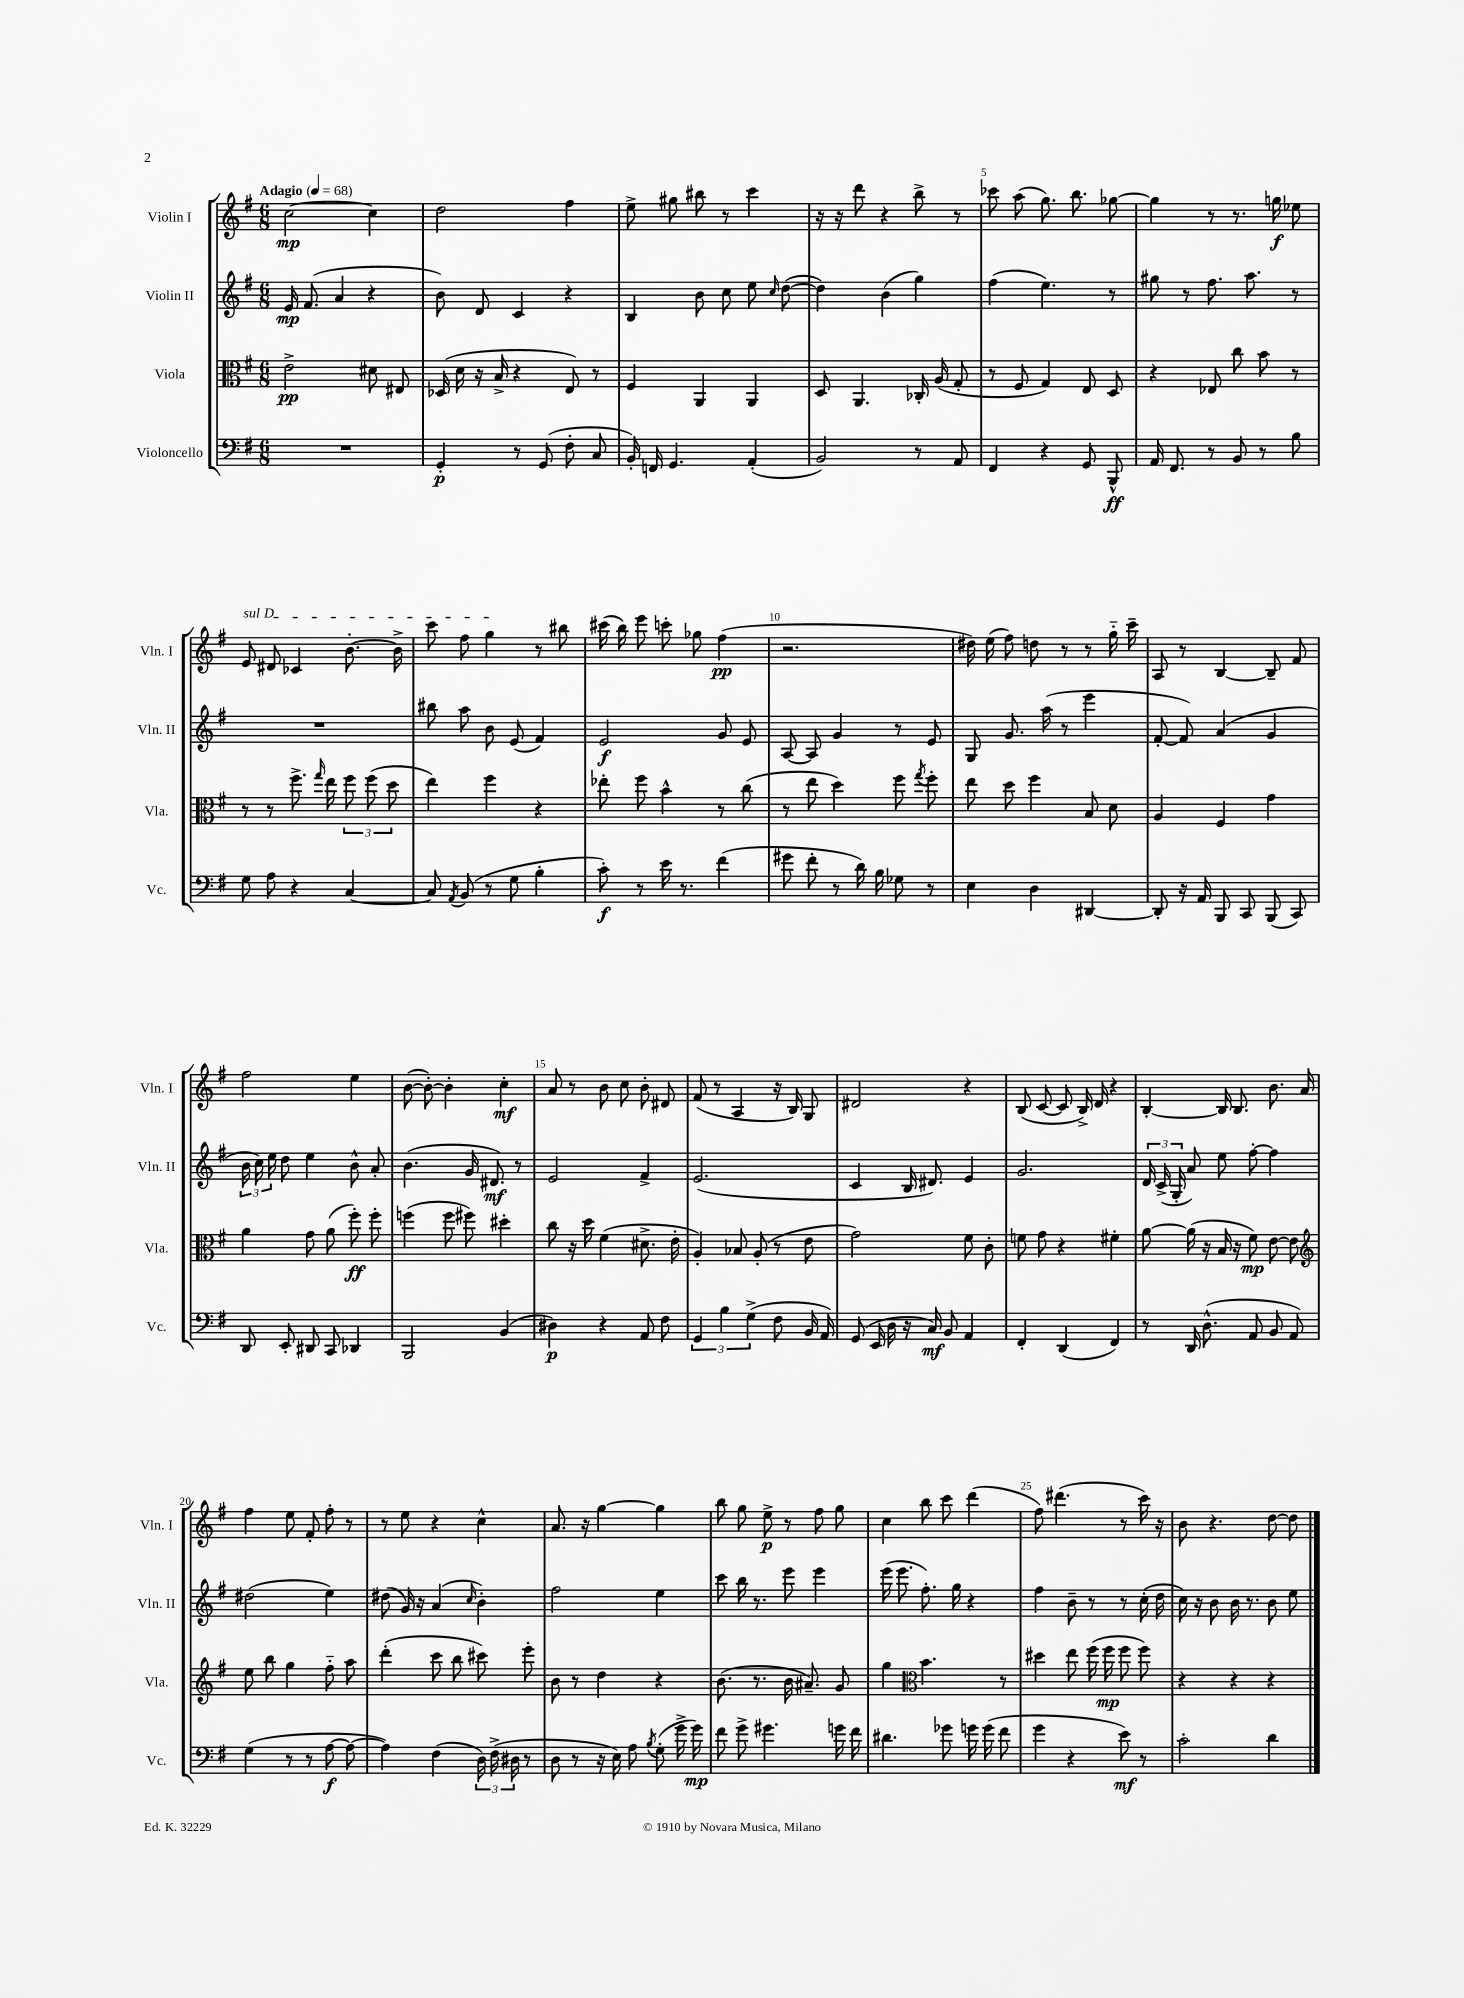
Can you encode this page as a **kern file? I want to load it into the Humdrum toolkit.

**kern	**dynam	**kern	**dynam	**kern	**dynam	**kern	**dynam
*part4	*part4	*part3	*part3	*part2	*part2	*part1	*part1
*staff4	*staff4	*staff3	*staff3	*staff2	*staff2	*staff1	*staff1
*I"Violoncello	*	*I"Viola	*	*I"Violin II	*	*I"Violin I	*
*I'Vc.	*	*I'Vla.	*	*I'Vln. II	*	*I'Vln. I	*
*clefF4	*	*clefC3	*	*clefG2	*	*clefG2	*
*k[f#]	*	*k[f#]	*	*k[f#]	*	*k[f#]	*
*M6/8	*	*M6/8	*	*M6/8	*	*M6/8	*
*MM68	*	*MM68	*	*MM68	*	*MM68	*
=1	=1	=1	=1	=1	=1	=1	=1
!	!	!	!	!	!	!LO:TX:a:B:t=Adagio	!
2.r	.	2e^\	pp	16e/	mp	[2cc\	mp
.	.	.	.	(8.f#/	.	.	.
.	.	.	.	4a/	.	.	.
.	.	8d#X\	.	4r	.	4cc\]	.
.	.	8E#X/	.	.	.	.	.
=2	=2	=2	=2	=2	=2	=2	=2
4GG'/	p	(16D-X/	.	8b\)	.	2dd\	.
.	.	16d\	.	.	.	.	.
.	.	16r	.	8d/	.	.	.
.	.	16B^/	.	.	.	.	.
8r	.	4r	.	4c/	.	.	.
(8GG/	.	.	.	.	.	.	.
8F#'\	.	8E/)	.	4r	.	4ff#\	.
8C/	.	8r	.	.	.	.	.
=3	=3	=3	=3	=3	=3	=3	=3
16BB'/)	.	4F#/	.	4B/	.	8ee^\	.
16FFn/	.	.	.	.	.	.	.
4.GG/	.	.	.	.	.	8gg#X\	.
.	.	4AA/	.	8b\	.	8bb#X\	.
.	.	.	.	8cc\	.	8r	.
(4AA'/	.	4AA/	.	8ee\	.	4ccc\	.
.	.	.	.	16qqcc/	.	.	.
.	.	.	.	([8dd\	.	.	.
=4	=4	=4	=4	=4	=4	=4	=4
2BB/)	.	8D/	.	4dd\])	.	16r	.
.	.	.	.	.	.	16r	.
.	.	4.AA/	.	.	.	8ddd\	.
.	.	.	.	(4b\	.	4r	.
8r	.	16C-X'/	.	4gg\)	.	8bb^\	.
.	.	(16A/	.	.	.	.	.
8AA/	.	8G'/	.	.	.	8r	.
=5	=5	=5	=5	=5	=5	=5	=5
4FF#/	.	8r	.	(4ff#\	.	8ccc-X\	.
.	.	8F#/	.	.	.	(8aa\	.
4r	.	4G/)	.	4.ee\)	.	8.gg\)	.
.	.	.	.	.	.	8.bb\	.
8GG/	.	8E/	.	.	.	.	.
8BBB^^/	ff	8D/	.	8r	.	[8gg-X\	.
=6	=6	=6	=6	=6	=6	=6	=6
16AA/	.	4r	.	8gg#X\	.	4gg-\]	.
8.FF#/	.	.	.	.	.	.	.
.	.	.	.	8r	.	.	.
8r	.	8E-X/	.	8.ff#\	.	8r	.
8BB/	.	8cc\	.	.	.	8.r	.
.	.	.	.	8.aa\	.	.	.
8r	.	8b\	.	.	.	.	.
.	.	.	.	.	.	16ggn\	f
8B\	.	8r	.	8r	.	8ee-X\	.
!!LO:LB:g=z
=7	=7	=7	=7	=7	=7	=7	=7
!	!	!	!	!	!	!LO:TX:a:i:t=sul D	!
8G\	.	8r	.	2.r	.	8e/	.
8A\	.	8r	.	.	.	8d#X/	.
4r	.	8.ff#^\	.	.	.	4c-X/	.
.	.	16qqgg/	.	.	.	.	.
.	.	16ee\	.	.	.	.	.
[4C/	.	12ff#\	.	.	.	[8.b'\	.
.	.	(12ff#\	.	.	.	.	.
.	.	12dd\	.	.	.	.	.
.	.	.	.	.	.	16b^\]	.
=8	=8	=8	=8	=8	=8	=8	=8
8C/]	.	4ee\)	.	8bb#X\	.	8ccc\	.
8qAA/	.	.	.	.	.	.	.
(8BB/	.	.	.	8aa\	.	8ff#\	.
8r	.	4ff#\	.	8b\	.	4gg\	.
8G\	.	.	.	(8e/	.	.	.
4B'\	.	4r	.	4f#/)	.	8r	.
.	.	.	.	.	.	8bb#X\	.
=9	=9	=9	=9	=9	=9	=9	=9
8c'\)	f	8ee-X'\	.	2e/	f	(16ccc#X\	.
.	.	.	.	.	.	16bb\)	.
8r	.	8ff#\	.	.	.	8eee\	.
16e\	.	4b^^\	.	.	.	8cccn'\	.
8.r	.	.	.	.	.	.	.
.	.	.	.	.	.	8gg-X\	.
(4f#\	.	8r	.	8g/	.	(4ff#\	pp
.	.	(8cc\	.	8e/	.	.	.
=10	=10	=10	=10	=10	=10	=10	=10
8g#X\	.	8r	.	[8A/	.	2.r	.
8f#'\	.	8ee\	.	8A/]	.	.	.
8r	.	4dd\)	.	4g/	.	.	.
16d\)	.	.	.	.	.	.	.
16B\	.	.	.	.	.	.	.
8G-X\	.	8ff#\	.	8r	.	.	.
.	.	8qgg/	.	.	.	.	.
8r	.	8ff#'\	.	8e/	.	.	.
=11	=11	=11	=11	=11	=11	=11	=11
4E\	.	8ee\	.	8G/	.	16dd#X\)	.
.	.	.	.	.	.	(16ee\	.
.	.	8dd\	.	8.g/	.	8ff#\)	.
4D\	.	4ff#\	.	.	.	8ddn\	.
.	.	.	.	(16aa\	.	.	.
.	.	.	.	8r	.	8r	.
[4DD#X/	.	8B/	.	4eee\	.	8r	.
.	.	8d\	.	.	.	16gg\	.
.	.	.	.	.	.	16ccc~\	.
=12	=12	=12	=12	=12	=12	=12	=12
8DD#'/]	.	4A/	.	[8f#'/	.	8A/	.
16r	.	.	.	8f#/])	.	8r	.
16AA/	.	.	.	.	.	.	.
8BBB/	.	4F#/	.	(4a/	.	[4B/	.
8CC/	.	.	.	.	.	.	.
(8BBB/	.	4g\	.	4g/	.	8B~/]	.
8CC/)	.	.	.	.	.	8f#/	.
!!LO:LB:g=z
=13	=13	=13	=13	=13	=13	=13	=13
8DD/	.	4a\	.	24b\	.	2ff#\	.
.	.	.	.	24cc\)	.	.	.
.	.	.	.	24ee\	.	.	.
8EE'/	.	.	.	8dd\	.	.	.
8DD#X/	.	8g\	.	4ee\	.	.	.
8CC/	.	(8a\	.	.	.	.	.
4DD-X/	.	8ff#'\)	ff	8b^^\	.	4ee\	.
.	.	8ff#'\	.	8a'/	.	.	.
=14	=14	=14	=14	=14	=14	=14	=14
2BBB/	.	(4ffn\	.	(4.b\	.	([8b\	.
.	.	.	.	.	.	8b'\_)	.
.	.	8ff\	.	.	.	4b'\]	.
.	.	8ff#X\)	.	16g/	.	.	.
.	.	.	.	8.d#X/)	mf	.	.
(4BB/	.	4dd#X'\	.	.	.	4cc'\	mf
.	.	.	.	8r	.	.	.
=15	=15	=15	=15	=15	=15	=15	=15
4D#X\)	p	8cc\	.	2e/	.	8a/	.
.	.	16r	.	.	.	8r	.
.	.	16dd\	.	.	.	.	.
4r	.	(4f#\	.	.	.	8b\	.
.	.	.	.	.	.	8cc\	.
8AA/	.	8.d#X^\	.	4f#^/	.	8b'\	.
8F#\	.	.	.	.	.	8d#X/	.
.	.	16e'\	.	.	.	.	.
=16	=16	=16	=16	=16	=16	=16	=16
6GG/	.	4A'/)	.	(2.e/	.	(8f#/	.
.	.	.	.	.	.	8r	.
6B\	.	.	.	.	.	.	.
.	.	8B-X/	.	.	.	4A/	.
(6G^\	.	.	.	.	.	.	.
.	.	(8A'/	.	.	.	.	.
8F#\	.	8r	.	.	.	16r	.
.	.	.	.	.	.	16B/)	.
16BB/	.	8e\	.	.	.	8G/	.
16AA/)	.	.	.	.	.	.	.
=17	=17	=17	=17	=17	=17	=17	=17
(8GG/	.	2g\)	.	4c/	.	2d#X/	.
16EE/	.	.	.	.	.	.	.
16D\	.	.	.	.	.	.	.
16r	.	.	.	16B/	.	.	.
16C/)	mf	.	.	8.d#X/)	.	.	.
8BB/	.	.	.	.	.	.	.
4AA/	.	8f#\	.	4e/	.	4r	.
.	.	8c'\	.	.	.	.	.
=18	=18	=18	=18	=18	=18	=18	=18
4FF#'/	.	8fn\	.	2.g/	.	(8B/	.
.	.	8g\	.	.	.	[8c/	.
(4DD/	.	4r	.	.	.	8c/]	.
.	.	.	.	.	.	16B^/)	.
.	.	.	.	.	.	16d/	.
4FF#/)	.	4f#X'\	.	.	.	4r	.
=19	=19	=19	=19	=19	=19	=19	=19
8r	.	[8a\	.	24d/	.	[4B'/	.
.	.	.	.	(24c^/	.	.	.
.	.	.	.	24G'/	.	.	.
16DD/	.	(16a\]	.	8a/)	.	.	.
(8.D^^\	.	16r	.	.	.	.	.
.	.	16B/	.	8ee\	.	16B/]	.
.	.	16r	.	.	.	8.B/	.
8AA/	.	8f#\)	mp	[8ff#'\	.	.	.
8BB/	.	[8e\	.	4ff#\]	.	8.b\	.
8AA/)	.	8e\]	.	.	.	.	.
.	.	.	.	.	.	16a/	.
!!LO:LB:g=z
=20	=20	=20	=20	=20	=20	=20	=20
*	*	*clefG2	*	*	*	*	*
(4G\	.	8ee\	.	(2dd#X\	.	4ff#\	.
.	.	8bb\	.	.	.	.	.
8r	.	4gg\	.	.	.	8ee\	.
8r	.	.	.	.	.	8f#'/	.
[8A\	f	8ff#\	.	4ee\)	.	8ff#'\	.
8A\_	.	8aa\	.	.	.	8r	.
=21	=21	=21	=21	=21	=21	=21	=21
4A\])	.	(4ddd'\	.	(8dd#X\	.	8r	.
.	.	.	.	16g/)	.	8ee\	.
.	.	.	.	16r	.	.	.
(4F#\	.	8ccc\	.	(4a/	.	4r	.
.	.	8bb\	.	.	.	.	.
.	.	.	.	16qqcc/	.	.	.
24D\)	.	8ccc#X\)	.	4b'\)	.	4cc^^\	.
(24F#^\	.	.	.	.	.	.	.
24D#X\	.	.	.	.	.	.	.
8r	.	8eee'\	.	.	.	.	.
=22	=22	=22	=22	=22	=22	=22	=22
8D\	.	8b\	.	2ff#\	.	8.a/	.
8r	.	8r	.	.	.	.	.
.	.	.	.	.	.	16r	.
16r	.	4dd\	.	.	.	[4gg\	.
16E\)	.	.	.	.	.	.	.
8A\	.	.	.	.	.	.	.
8qB/	.	.	.	.	.	.	.
(8G'\	.	4r	.	4ee\	.	4gg\]	.
16g^\	.	.	.	.	.	.	.
16g\)	mp	.	.	.	.	.	.
=23	=23	=23	=23	=23	=23	=23	=23
8f#\	.	(8.b\	.	8ccc\	.	8bb\	.
8g^\	.	.	.	16bb\	.	8gg\	.
.	.	8.r	.	8.r	.	.	.
4.g#X\	.	.	.	.	.	8ee^\	p
.	.	16b\	.	8eee\	.	8r	.
.	.	8.a#X~/)	.	.	.	.	.
.	.	.	.	4eee\	.	8ff#\	.
16gn\	.	8g/	.	.	.	8gg\	.
16f#\	.	.	.	.	.	.	.
=24	=24	=24	=24	=24	=24	=24	=24
4.d#X\	.	4gg\	.	(16eee\	.	4cc\	.
.	.	.	.	8.eee\	.	.	.
*	*	*clefC3	*	*	*	*	*
.	.	4.b\	.	8.ff#'\)	.	8bb\	.
8g-X\	.	.	.	.	.	8ccc\	.
.	.	.	.	16gg\	.	.	.
16gn\	.	.	.	4r	.	(4ddd\	.
(16g\	.	.	.	.	.	.	.
8f#\	.	8r	.	.	.	.	.
=25	=25	=25	=25	=25	=25	=25	=25
4g\	.	4dd#X\	.	4ff#\	.	8ff#\)	.
.	.	.	.	.	.	(4.ddd#X\	.
4r	.	8ee\	.	8b~\	.	.	.
.	.	(16ff#\	.	8r	.	.	.
.	.	16ff#\	mp	.	.	.	.
8e\)	mf	8ff#\	.	8r	.	8r	.
8r	.	8ff#\)	.	(16cc'\	.	16ccc\)	.
.	.	.	.	16dd\	.	16r	.
=26	=26	=26	=26	=26	=26	=26	=26
2c'\	.	4r	.	16cc\)	.	8b\	.
.	.	.	.	16r	.	.	.
.	.	.	.	8b\	.	4.r	.
.	.	4r	.	16b\	.	.	.
.	.	.	.	8.r	.	.	.
4d\	.	4r	.	8b\	.	[8dd\	.
.	.	.	.	8ee\	.	8dd\]	.
==	==	==	==	==	==	==	==
*-	*-	*-	*-	*-	*-	*-	*-
